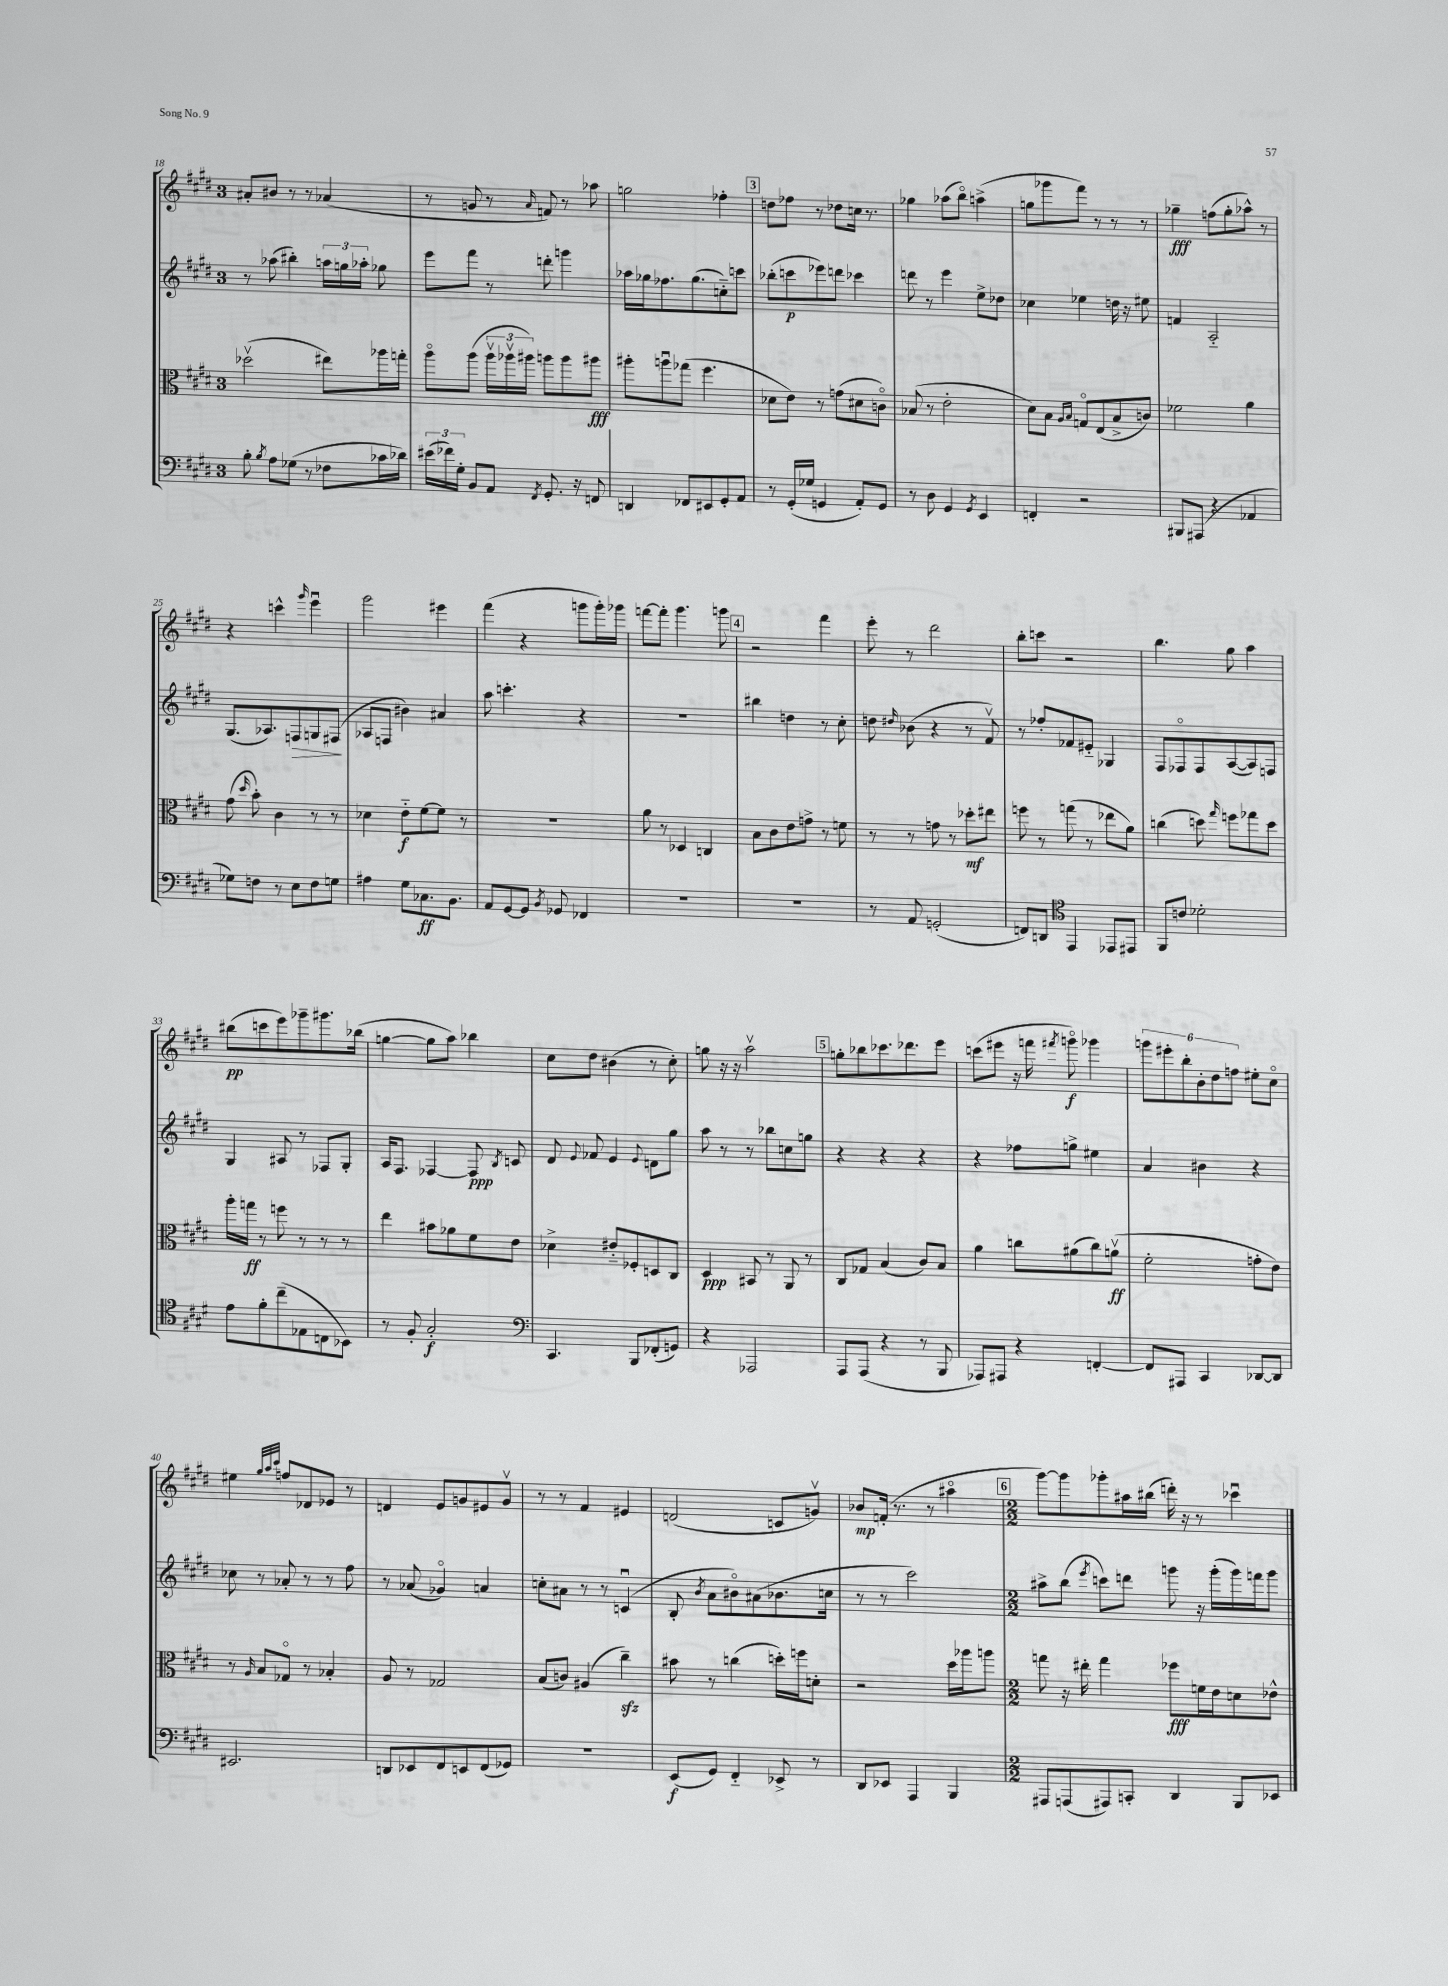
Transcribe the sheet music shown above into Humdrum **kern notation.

**kern	**dynam	**kern	**dynam	**kern	**dynam	**kern	**dynam
*part4	*part4	*part3	*part3	*part2	*part2	*part1	*part1
*staff4	*staff4	*staff3	*staff3	*staff2	*staff2	*staff1	*staff1
*clefF4	*	*clefC3	*	*clefG2	*	*clefG2	*
*k[f#c#g#d#]	*	*k[f#c#g#d#]	*	*k[f#c#g#d#]	*	*k[f#c#g#d#]	*
*M3/4	*	*M3/4	*	*M3/4	*	*M3/4	*
=18	=18	=18	=18	=18	=18	=18	=18
8B'\	.	(2dd-Xv\	.	8r	.	8a#X'/L	.
8qB/	.	.	.	.	.	.	.
8A\L	.	.	.	(8aa-X\	.	8b#X/J	.
(8G-X\J	.	.	.	4bb#X'\)	.	8r	.
8r	.	.	.	.	.	8r	.
8F-X\L	.	8ee#X\L)	.	24aan\LL	.	(4a-X/	.
.	.	.	.	24ggn\	.	.	.
.	.	.	.	24aa-X'\JJ	.	.	.
16c-X\L	.	16aa-X\L	.	8gg-X\	.	.	.
16d-X\JJ)	.	16ggn'\JJ	.	.	.	.	.
=19	=19	=19	=19	=19	=19	=19	=19
(24e#X\LL	.	8aa\L	.	8eee\L	.	8r	.
24f-X\)	.	.	.	.	.	.	.
24G#'\JJ	.	.	.	.	.	.	.
8BB/L	.	(8aa\J	.	8fff#\J	.	8gn/	.
8AA/J	.	24aav\LL	.	8r	.	8r	.
.	.	24aa-Xv\	.	.	.	.	.
.	.	24aa#X\JJ)	.	.	.	.	.
8qFF#/	.	.	.	.	.	16qqa/	.
8.GG#'/	.	8aan\L	.	8dddn'\	.	8fn/)	.
.	.	8aa\	.	4gggn\	.	8r	.
16r	.	.	.	.	.	.	.
8FFn/	.	8aa#X\J	fff	.	.	8aa-X\	.
=20	=20	=20	=20	=20	=20	=20	=20
4DDn/	.	8aa#X'\L	.	16aa-X\LL	.	2ggn\	.
.	.	.	.	16gg-X\J	.	.	.
.	.	8aanu\	.	8.ff-X\	.	.	.
8FF-X/L	.	(8gg-X\J	.	.	.	.	.
.	.	.	.	(8.gg-\	.	.	.
8EE#X/	.	4.ff#\	.	.	.	.	.
8GG#'/	.	.	.	8ccn\)	.	4ff-X'\	.
8AA/J	.	.	.	8cccn\J	.	.	.
!!LO:REH:place=s1:t=3
=21	=21	=21	=21	=21	=21	=21	=21
8r	.	8d-X\L	.	(8bb-X'\L	.	8ddn\L	.
(16GG#'/LL	.	8e\J)	.	8cccn\	p	8ff-X\J	.
16G-X/JJ	.	.	.	.	.	.	.
4GGn/	.	8r	.	8eee-X\)	.	8r	.
.	.	(8gn\L	.	8dddn\J	.	8dd-X\L	.
8AA'/L)	.	8d#X\	.	4ccc-X\	.	16ccn\Jk	.
.	.	.	.	.	.	8.r	.
8GG/J	.	8cn\J)	.	.	.	.	.
=22	=22	=22	=22	=22	=22	=22	=22
8r	.	(8B-X/	.	8dddn\	.	4gg-X\	.
8D#\	.	8r	.	8r	.	.	.
4GG#/	.	2e'\	.	4eee\	.	(8aa-X\L	.
.	.	.	.	.	.	8bb\J)	.
8qGG#/	.	.	.	.	.	.	.
4EE/	.	.	.	8ee^\L	.	(4aan^\	.
.	.	.	.	8dd-X\J	.	.	.
=23	=23	=23	=23	=23	=23	=23	=23
4FFn'/	.	8d#\L)	.	4cc-X\	.	8ggn\L	.
.	.	8B\J	.	.	.	8ggg-X\	.
.	.	16qqA/LL	.	.	.	.	.
.	.	16qqB/JJ	.	.	.	.	.
2r	.	8Gn/L	.	4ee-X\	.	8fff#\J)	.
.	.	(8E/	.	.	.	8r	.
.	.	8B^/	.	16ddn\	.	8r	.
.	.	.	.	16r	.	.	.
.	.	8cn/J)	.	8ee#X\	.	8r	.
=24	=24	=24	=24	=24	=24	=24	=24
8BBB#X/L	.	2f-X\	.	4fn/	.	4gg-X~\	fff
(8AAA#X/J	.	.	.	.	.	.	.
4r	.	.	.	2A/	.	(8ffn\L	.
.	.	.	.	.	.	8gg-'\	.
4AA-X/	.	4a\	.	.	.	8aa-X^^\J)	.
.	.	.	.	.	.	8r	.
!!LO:LB:g=z
=25	=25	=25	=25	=25	=25	=25	=25
8G-X\L)	.	(8g#\	.	(8.G#/L	.	4r	.
.	.	16qqdd#/	.	.	.	.	.
8Fn\J	.	8b'\)	.	.	.	.	.
.	.	.	.	8.A-X/)	.	.	.
8r	.	4c#\	.	.	.	4cccn^^\	.
!	!	!	!	!	!LO:HP:b	!	!
8E\L	.	.	.	8Fn/	>	.	.
.	.	.	.	.	.	16qqggg#/	.
8F\	.	8r	.	8Gn/	.	4eeeu\	.
8Gn\J	.	8r	.	(8F#X/J	.	.	.
.	.	.	.	.	]	.	.
=26	=26	=26	=26	=26	=26	=26	=26
4A#X\	.	4d-X\	.	8A-X/L	.	2ggg#\	.
.	.	.	.	8Fn/J	.	.	.
8G#\L	.	8e\L	f	4b#X\)	.	.	.
8.C-X\	ff	[8f#\	.	.	.	.	.
.	.	8f#\J]	.	4a#X/	.	4eee#X\	.
8.BB\J	.	.	.	.	.	.	.
.	.	8r	.	.	.	.	.
=27	=27	=27	=27	=27	=27	=27	=27
8AA/L	.	2.r	.	8aa\	.	(4fff#\	.
[8GG#/	.	.	.	4.cccn'\	.	.	.
8GG#/J]	.	.	.	.	.	4r	.
8qBB/	.	.	.	.	.	.	.
8GG-X/	.	.	.	.	.	.	.
4FF-X/	.	.	.	4r	.	8gggn\L	.
.	.	.	.	.	.	16ggg'\L)	.
.	.	.	.	.	.	16ggg-X\JJ	.
=28	=28	=28	=28	=28	=28	=28	=28
2.r	.	8a\	.	2.r	.	[8fffn\L	.
.	.	8r	.	.	.	8fff'\J]	.
.	.	4D-X/	.	.	.	4.ggg#\	.
.	.	4Cn/	.	.	.	.	.
.	.	.	.	.	.	8gggn\	.
!!LO:REH:place=s1:t=4
=29	=29	=29	=29	=29	=29	=29	=29
2.r	.	8B\L	.	4bb#X\	.	2r	.
.	.	8c#\	.	.	.	.	.
.	.	8e\	.	4ddn\	.	.	.
.	.	8gn^\J	.	.	.	.	.
.	.	8r	.	8r	.	4fff#\	.
.	.	8fn\	.	8cc#'\	.	.	.
=30	=30	=30	=30	=30	=30	=30	=30
8r	.	8r	.	8ddn\	.	8eee'\	.
.	.	.	.	16qqdd#X/	.	.	.
8AA/	.	8r	.	(8b-X\	.	8r	.
(2GGn'/	.	8gn\	.	4r	.	2ddd#\	.
.	.	8r	.	.	.	.	.
.	.	8dd-X'\L	mf	8r	.	.	.
.	.	8ee#X\J	.	8f#v/)	.	.	.
=31	=31	=31	=31	=31	=31	=31	=31
8FFn/L)	.	8ffn\	.	8r	.	8bb'\L	.
8DDn/J	.	8r	.	8ff-X'/L	.	8cccn\J	.
*clefC4	*	*	*	*	*	*	*
4EE/	.	(8ggn\	.	8f-X/	.	2r	.
.	.	8r	.	8e#X/J	.	.	.
8EE-X/L	.	8ee-X\L	.	4G-X/	.	.	.
8EE#X/J	.	8a\J)	.	.	.	.	.
=32	=32	=32	=32	=32	=32	=32	=32
8FF#/L	.	(4ccn\	.	8F#/L	.	4.bb\	.
8cn/J	.	.	.	8F-X/	.	.	.
2d-X'\	.	8ddn\)	.	8F-/	.	.	.
.	.	16qqgg#/	.	.	.	.	.
.	.	8ffn\L	.	([8A/	.	8gg#\	.
.	.	8gg-X\	.	8A/])	.	4aa\	.
.	.	8dd\J	.	8Fn/J	.	.	.
!!LO:LB:g=z
=33	=33	=33	=33	=33	=33	=33	=33
8e\L	.	16aa'\LL	.	4G#/	.	(8bb#X\L	pp
.	.	16ggn\JJ	ff	.	.	.	.
8f#'\	.	8r	.	.	.	8cccn\	.
(8cc#~\	.	8ffn\	.	8A#X/	.	8eee\)	.
8E-X\	.	8r	.	8r	.	8ggg-X~\	.
8Cn\	.	8r	.	8F-X/L	.	8.ggg#X\	.
8BB-X\J)	.	8r	.	8G#'/J	.	.	.
.	.	.	.	.	.	(16bb-X\Jk	.
=34	=34	=34	=34	=34	=34	=34	=34
8r	.	4ee\	.	16A/KL	.	[4ggn\	.
.	.	.	.	8.F#/J	.	.	.
8F#'/	.	.	.	.	.	.	.
2G#'/	f	8b#X\L	.	[4F-X/	.	8gg\L]	.
.	.	8a-X\	.	.	.	8aa\J)	.
.	.	8f#\	.	8F-/]	ppp	4bb-X\	.
.	.	.	.	8qB/	.	.	.
.	.	8e\J	.	8cn/	.	.	.
=35	=35	=35	=35	=35	=35	=35	=35
*clefF4	*	*	*	*	*	*	*
4.CC#/	.	4d-X^\	.	8d#/	.	8cc#\L	.
.	.	.	.	8qqe/	.	.	.
.	.	.	.	8f-X/	.	8dd#\J	.
.	.	8e#X/L	.	4e/	.	(4b#X\	.
8BBB/L	.	8F-X'/	.	.	.	.	.
.	.	.	.	8qqe/	.	.	.
(8FF-X'/	.	8Dn/	.	8dn\L	.	8r	.
8GGn/J)	.	8C#/J	.	8gg#\J	.	8cc#'\)	.
=36	=36	=36	=36	=36	=36	=36	=36
4r	.	4D#/	ppp	8aa\	.	8ggn\	.
.	.	.	.	8r	.	16r	.
.	.	.	.	.	.	16r	.
2AAA-X/	.	8BB#X/	.	8r	.	2aav\	.
.	.	8r	.	8bb-X\L	.	.	.
.	.	8AA/	.	8ccn\	.	.	.
.	.	8r	.	8ggn\J	.	.	.
!!LO:REH:place=s1:t=5
=37	=37	=37	=37	=37	=37	=37	=37
8AAA/L	.	8C#/L	.	4r	.	8ggn'\L	.
(8AAA/J	.	8G-X/J	.	.	.	8bb-X\	.
4r	.	(4B/	.	4r	.	8.ccc-X\	.
.	.	.	.	.	.	8.ddd-X\	.
8r	.	8c#/L)	.	4r	.	.	.
8BBB/	.	8B/J	.	.	.	8eee\J	.
=38	=38	=38	=38	=38	=38	=38	=38
8AAA-X/L)	.	4a\	.	4r	.	(8cccn\L	.
8AAA#X/J	.	.	.	.	.	8eee#X\J	.
4r	.	8ccn\L	.	8ff-X\L	.	16r	.
.	.	.	.	.	.	16fffn\	.
.	.	.	.	.	.	8qfff#X/	.
.	.	(8a#X\	.	8ggn^\J	.	8gggn\)	f
[4FFn'/	.	8cc\)	.	4ee#X\	.	4ggg-X\	.
.	.	(8anv\J	ff	.	.	.	.
=39	=39	=39	=39	=39	=39	=39	=39
8FF/L]	.	2f#'\	.	4a/	.	12gggn\L	.
.	.	.	.	.	.	12eee#X'\	.
8AAA#X/J	.	.	.	.	.	.	.
.	.	.	.	.	.	12bb'\	.
4CC#/	.	.	.	4b#X\	.	12b'\	.
.	.	.	.	.	.	12dd#\	.
.	.	.	.	.	.	12ffn\J	.
[8DD-X/L	.	8gn'\L	.	4r	.	8ee#X'\L	.
8DD-/J]	.	8e\J)	.	.	.	8cc#\J	.
!!LO:LB:g=z
=40	=40	=40	=40	=40	=40	=40	=40
2.EE#X/	.	8r	.	8cc-X\	.	4ee#X\	.
.	.	16qqA/	.	.	.	.	.
.	.	8B/L	.	8r	.	.	.
.	.	.	.	.	.	32qqgg#/LLL	.
.	.	.	.	.	.	32qqaa/	.
.	.	.	.	.	.	32qqccc#/JJJ	.
.	.	8G-X/J	.	8a-X'/	.	8ffn/L	.
.	.	8r	.	8r	.	8d-X/	.
.	.	4B-X'/	.	8r	.	8e-X/J	.
.	.	.	.	8ff#\	.	8r	.
=41	=41	=41	=41	=41	=41	=41	=41
8DDn/L	.	8A/	.	8r	.	4dn/	.
8EE-X/	.	8r	.	(8a-X/	.	.	.
8FF#/	.	2G-X/	.	4g-X/)	.	8e/L	.
8EEn/	.	.	.	.	.	8gn/	.
(8FF#/	.	.	.	4an/	.	8e#X/	.
8GG-X/J)	.	.	.	.	.	8gv/J	.
=42	=42	=42	=42	=42	=42	=42	=42
2.r	.	(8B/L	.	8ccn'\L	.	8r	.
.	.	8cn/J)	.	8a#X\J	.	8r	.
.	.	(4A#X/	.	8r	.	4f#/	.
.	.	.	.	8r	.	.	.
.	.	4cc#zz~\)	.	(4cnu/	.	4e#X/	.
=43	=43	=43	=43	=43	=43	=43	=43
(8EE/L	f	8b#X\	.	8B'/	.	(2dn/	.
.	.	.	.	8qb/	.	.	.
8GG#/J)	.	8r	.	8a\L	.	.	.
4FF#/	.	(4ccn\	.	8b#X\)	.	.	.
.	.	.	.	(8a#X\	.	.	.
8EE-X^/	.	16ddn'\LL)	.	8.b-X\	.	8cn/L	.
.	.	16ffn\J	.	.	.	.	.
8r	.	8dn'\J	.	.	.	8gnv/J)	.
.	.	.	.	16ccn\Jk	.	.	.
=44	=44	=44	=44	=44	=44	=44	=44
8DD#/L	.	2r	.	8r	.	8b-X/L	mp
8EE-X/J	.	.	.	8r	.	(16fn'/Jk	.
.	.	.	.	.	.	8.r	.
4AAA/	.	.	.	2ccc#\)	.	.	.
.	.	.	.	.	.	8r	.
4BBB/	.	16dd#\LL	.	.	.	4aa#X\	.
.	.	16aa-X\J	.	.	.	.	.
.	.	8aan\J	.	.	.	.	.
!!LO:REH:place=s1:t=6
=45	=45	=45	=45	=45	=45	=45	=45
*M2/2	*	*M2/2	*	*M2/2	*	*M2/2	*
8AAA#X/L	.	8ggn\	.	8aa#X^\L	.	[8ggg#\L)	.
(8AAAn/	.	16r	.	(8bb\J	.	8ggg#\]	.
.	.	16ee#X'\	.	.	.	.	.
.	.	.	.	8qeee/	.	.	.
8AAA#X/)	.	4gg\	.	8cccn\L)	.	8ggg-X'\	.
8CCn'/J	.	.	.	8dddn\J	.	16aa#X\L	.
.	.	.	.	.	.	(16bb#X\JJ	.
4DD#/	.	8ff-X\L	fff	8gggn\	.	16dddn'\)	.
.	.	.	.	.	.	16r	.
.	.	16fn\L	.	16r	.	8r	.
.	.	16e\J	.	(16ggg'\LL	.	.	.
8BBB/L	.	8dn\	.	16ggg\)	.	4ccc-Xu\	.
.	.	.	.	16fffn\J	.	.	.
8EE-X/J	.	8e-X^^\J	.	8ggg\J	.	.	.
==	==	==	==	==	==	==	==
*-	*-	*-	*-	*-	*-	*-	*-
